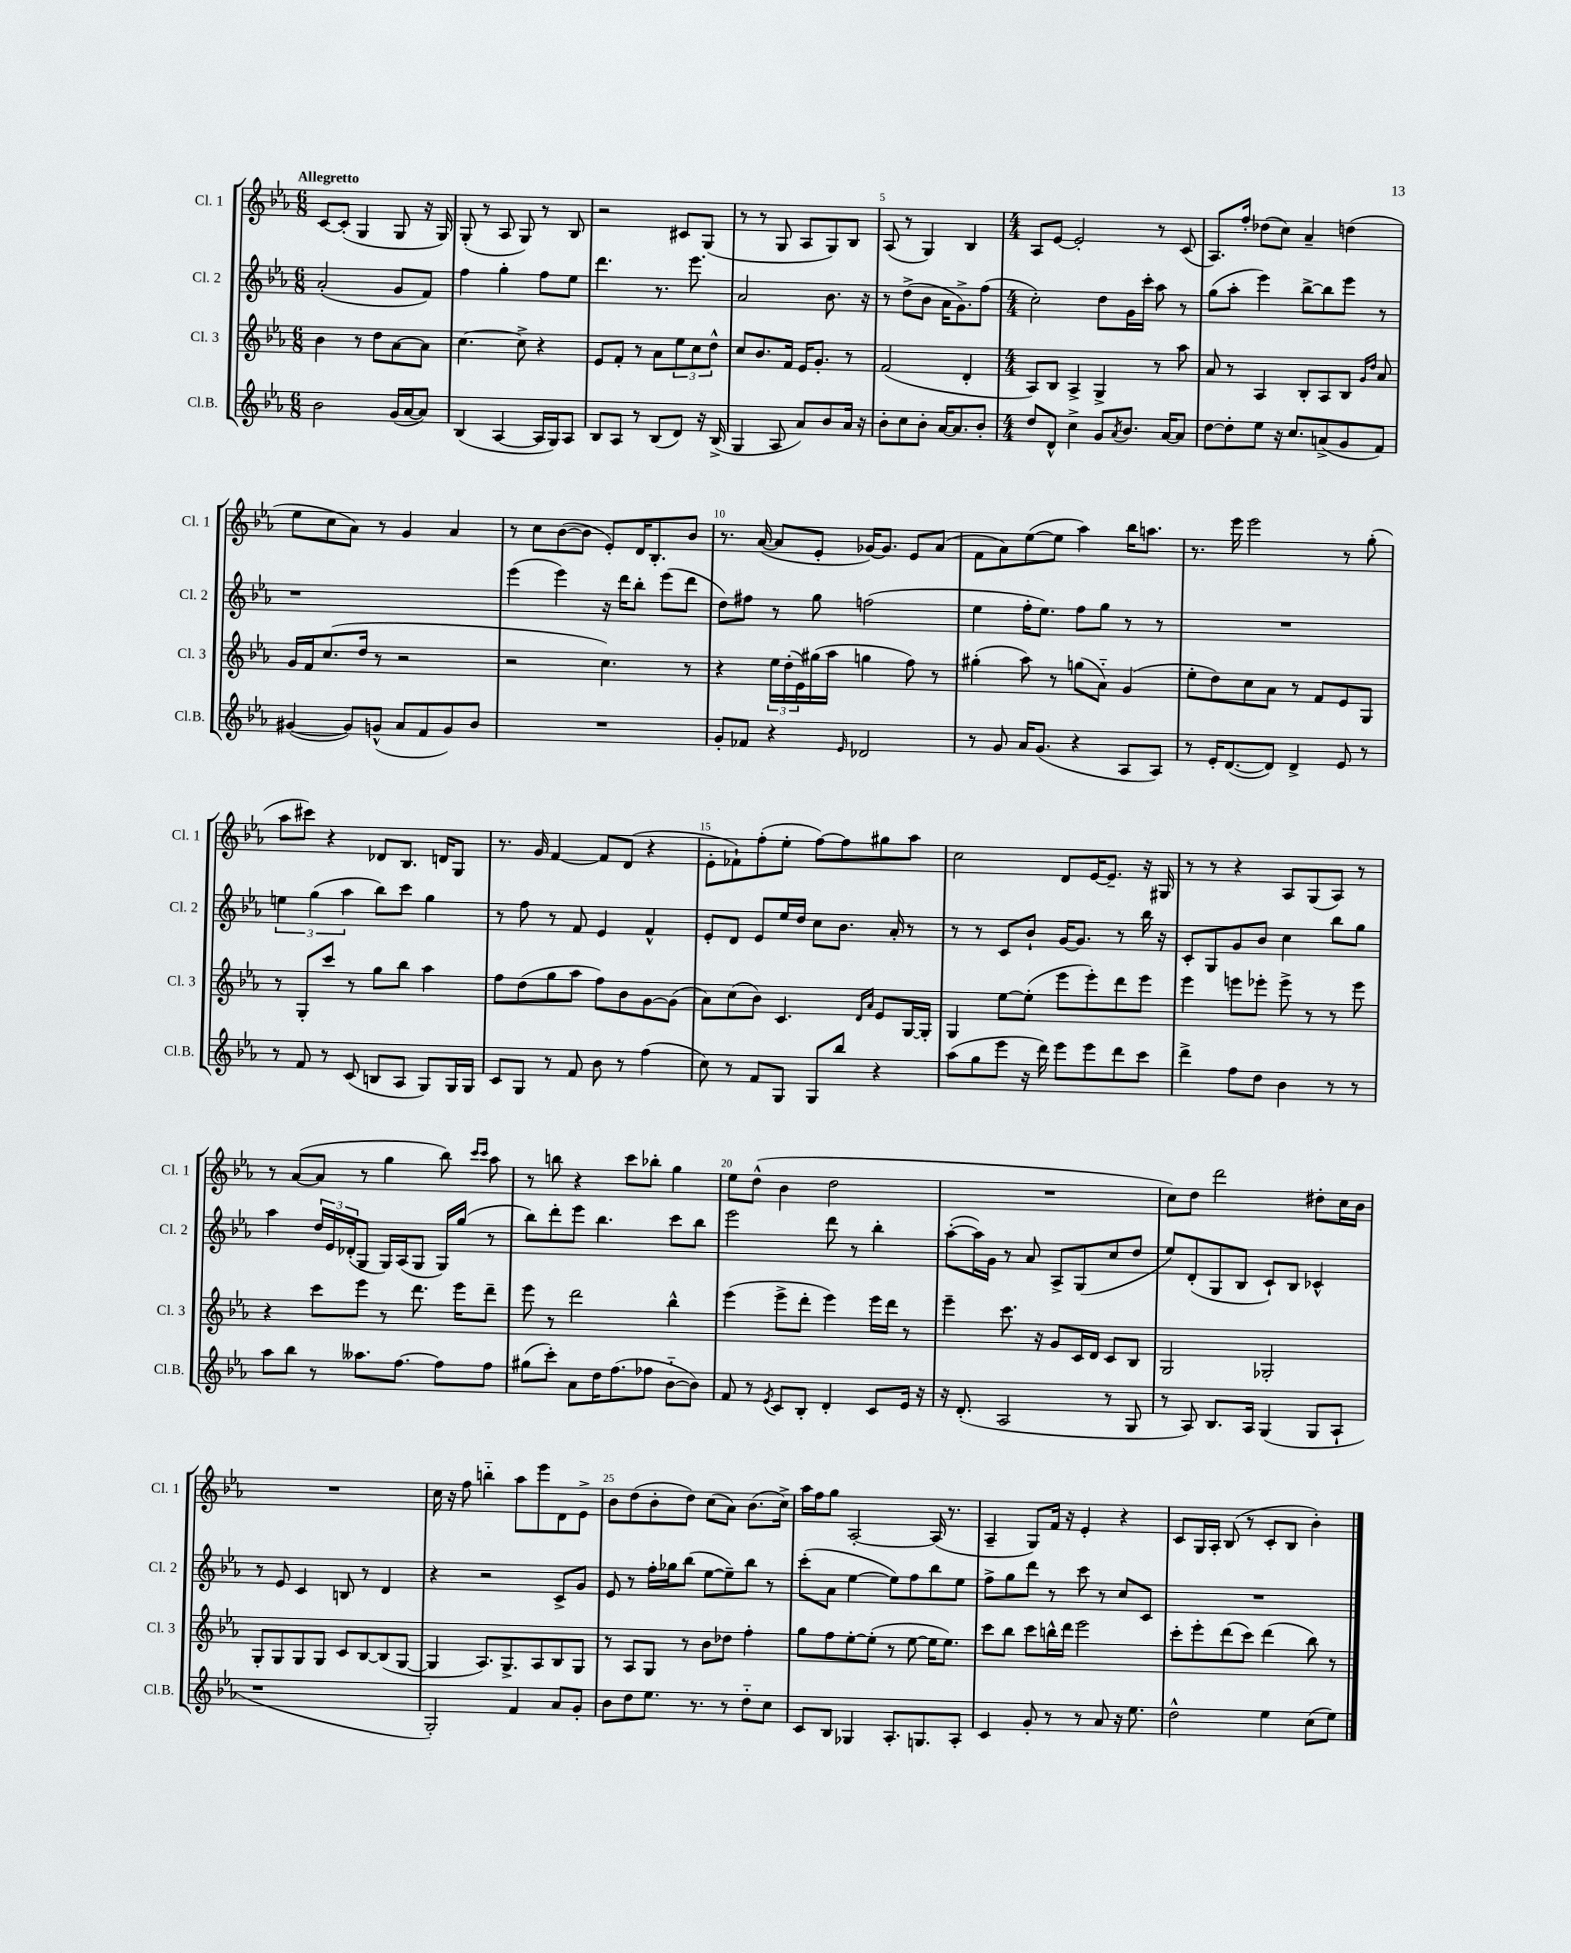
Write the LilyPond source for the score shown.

<<
\new StaffGroup <<
\new Staff = "s0" \with { instrumentName = "Cl. 1" shortInstrumentName = "Cl. 1" } {
    \clef treble \key ees \major \numericTimeSignature \time 6/8 \tempo "Allegretto"
    c'8~ c'8-.( g4 g8 r16 g16) |
    g8-.( r8 aes8 g8) r8 bes8 |
    r2 cis'8 g8( |
    r8 r8 g8 aes8 g8) bes8 |
    aes8( r8 g4) bes4 |
    \numericTimeSignature \time 4/4 aes8 ees'8~ ees'2-. r8 c'8( |
    aes8.) f''16-. des''8( c''8) aes'4-- d''4( |
    ees''8 c''8 aes'8) r8 g'4 aes'4 |
    r8 c''8 bes'8~( bes'8 ees'8-.) d'16 bes8.-. bes'8 |
    r8. aes'16~( aes'8 ees'8-. ges'16~) ges'8. ees'8 aes'8( |
    f'8 aes'8) ees''8~( ees''8 aes''4) bes''16 a''8. |
    r8. ees'''16 ees'''2 r8 g''8-.( |
    aes''8 cis'''8) r4 des'8 bes8. d'16 g8 |
    r8. g'16 f'4~ f'8 d'8( r4 |
    ees'8-. fes'8-!) f''8-.( ees''8-. f''8~) f''8 gis''8 aes''8 |
    c''2 d'8 ees'16~ ees'8.-- r16 gis16 |
    r8 r8 r4 aes8 g8( aes8) r8 |
    r8 aes'8~( aes'8 r8 g''4 bes''8) \grace { c'''16 c'''16 } aes''8 |
    r8 b''8 r4 c'''8 bes''8-. g''4 |
    ees''8 d''8-^( bes'4 d''2 |
    R1 |
    c''8) d''8 d'''2 dis''8-. c''16 bes'16 |
    R1 |
    c''16 r16 f''8 b''4-_ aes''8 ees'''8 d'8 ees'8-> |
    bes'8 d''8( bes'8-. d''8) c''8( aes'8) bes'8.( c''16->) |
    aes''16 f''16 g''8 aes2~-. aes16( r8. |
    aes4-- g8) f'16 r16 ees'4-. r4 |
    c'8 g16 aes16-. bes8( r8 c'8-. bes8 bes'4-.) \bar "|." |
}
\new Staff = "s1" \with { instrumentName = "Cl. 2" shortInstrumentName = "Cl. 2" } {
    \clef treble \key ees \major \numericTimeSignature \time 6/8
    aes'2-.( g'8 f'8) |
    f''4 g''4-. f''8 ees''8 |
    d'''4. r8. ees'''8. |
    aes'2 bes'8. r16 |
    r8 d''8->( bes'8 aes'16 g'8.->) f''8( |
    \numericTimeSignature \time 4/4 c''2-.) d''8 g'16 c'''16-. aes''8 r8 |
    g''8( aes''8-. ees'''4) bes''8~-> bes''8 ees'''8 r8 |
    r1 |
    ees'''4( ees'''4) r16 d'''16 bes''8-. ees'''8( d'''8 |
    d''8) fis''8 r8 g''8 f''2( |
    ees''4 f''16-. ees''8.) f''8 g''8 r8 r8 |
    R1 |
    \tuplet 3/2 { e''4 g''4( aes''4 } bes''8) c'''8 g''4 |
    r8 f''8 r8 f'8 ees'4 f'4-^ |
    ees'8-. d'8 ees'8 ees''16 d''16 c''8 bes'8. aes'16-. r8 |
    r8 r8 c'8 bes'8-! g'16~ g'8. r8 bes''16 r16 |
    c'8-. g8 g'8 bes'8 c''4 bes''8 g''8 |
    aes''4 \tuplet 3/2 { d''16 ees'16 des'16-.( } g8 g16) aes16( g8 g16) g''16( r8 |
    bes''8) d'''8-. ees'''8 bes''4. c'''8 bes''8 |
    ees'''2 d'''8 r8 bes''4-. |
    aes''8~-.( aes''16) g'16 r8 aes'8 aes8-> g8( c''8 d''8 |
    ees''8) d'8-.( g8 bes8 c'8-!) bes8 ces'4-^ |
    r8 ees'8 c'4 b8 r8 d'4 |
    r4 r2 c'8-> g'8 |
    ees'8 r8 f''16-. ges''16 bes''8( ees''8~ ees''8--) bes''8 r8 |
    c'''8-.( aes'8 ees''4~ ees''8) f''8 bes''8 ees''8 |
    f''8-> g''8 d'''8 r8 c'''8 r8 c''8 c'8 |
    R1 \bar "|." |
}
\new Staff = "s2" \with { instrumentName = "Cl. 3" shortInstrumentName = "Cl. 3" } {
    \clef treble \key ees \major \numericTimeSignature \time 6/8
    bes'4 r8 d''8 aes'8~ aes'8 |
    c''4.~ c''8-> r4 |
    ees'8 f'8-. r8 aes'8 \tuplet 3/2 { ees''8 c''8 d''8-^ } |
    c''8 bes'8. f'16 ees'16 g'8.-. r8 |
    f'2( d'4-. |
    \numericTimeSignature \time 4/4 aes8) bes8 aes4-> g4-> r8 aes''8 |
    aes'8 r8 aes4 bes8-. aes8 bes8 \grace { g'16 d''16 } aes'8 |
    g'16 f'16 c''8.( d''16 r8 r2 |
    r2 c''4.) r8 |
    r4 \tuplet 3/2 { ees''16 d''16-.( ees'16) } gis''16( aes''16 g''4 f''8) r8 |
    gis''4-.( aes''8) r8 g''8( aes'8-_) g'4( |
    ees''8-. d''8) c''8 aes'8 r8 f'8 ees'8 g8 |
    r8 g8-. c'''8 r8 g''8 bes''8 aes''4 |
    f''8 d''8( g''8 aes''8 f''8) bes'8 g'8~ g'8( |
    aes'8) c''8( bes'8) c'4. \grace { d'16 aes'16 } ees'8 g16~ g16-. |
    g4 ees''8~ ees''8-.( ees'''8 ees'''8-.) d'''8 ees'''8 |
    ees'''4 e'''8 ees'''8-. ees'''8-> r8 r8 ees'''8 |
    r4 c'''8 ees'''8 r8 d'''8. ees'''16 d'''8-- |
    ees'''8 r8 d'''2 bes''4-^ |
    ees'''4( ees'''8-> d'''8-. ees'''4) ees'''16 d'''16 r8 |
    ees'''4-- c'''8. r16 g'8 c'16 d'16 c'8 bes8 |
    g2 ges2-. |
    g8-. g8 g8 g8 c'8 bes8~ bes8( g8~ |
    g4 aes8.) g8.-> aes8 bes8 g8 |
    r8 aes8 g8 r8 bes'8 des''8 f''4-. |
    g''8 f''8 ees''8~-. ees''8-.( r8 ees''8~ ees''16 ees''8.) |
    c'''8 bes''8 c'''8 b''16-^ d'''16 ees'''2 |
    c'''8-. ees'''8-. d'''8( c'''8) d'''4( bes''8) r8 \bar "|." |
}
\new Staff = "s3" \with { instrumentName = "Cl.B." shortInstrumentName = "Cl.B." } {
    \clef treble \key ees \major \numericTimeSignature \time 6/8
    bes'2 g'16( aes'16~ aes'8) |
    bes4( aes4~ aes16 g16) aes8 |
    bes8 aes8 r8 bes8( d'8) r16 bes16->( |
    g4 aes8 aes'8) bes'8 aes'16 r16 |
    bes'8-. c''8 bes'8-. aes'16~ aes'8. bes'8-. |
    \numericTimeSignature \time 4/4 d''8 d'8-^ c''4-> g'8 \acciaccatura { aes'8 } bes'8. aes'16~ aes'8 |
    d''8~ d''8-. ees''8 r16 c''8. a'8->( g'8 f'8) |
    gis'4~( gis'8) g'8-^( aes'8 f'8 g'8) bes'8 |
    R1 |
    g'8-. fes'8 r4 \grace { ees'16 } des'2 |
    r8 g'8 aes'16 g'8.( r4 aes8 aes8) |
    r8 ees'16-. d'8.~( d'8) d'4-> ees'8 r8 |
    r8 f'8 r8 c'8( b8 aes8 g8) g16 g16 |
    c'8 g8 r8 f'8 bes'8 r8 f''4( |
    c''8) r8 f'8 g8 g8 bes''8 r4 |
    aes''8( g''8 ees'''8 r16 d'''16) ees'''8 ees'''8 d'''8 c'''8 |
    d'''4-> f''8 d''8 bes'4 r8 r8 |
    aes''8 bes''8 r8 aeses''8. f''8.~ f''8 f''8 |
    gis''8( c'''8-.) aes'8 d''16 f''8.( fes''8 bes'8~-_ bes'8) |
    f'8 r8 \acciaccatura { ees'8 } c'8 bes8-. d'4-. c'8 ees'16 r16 |
    r16 d'8.-.( aes2 r8 g8 |
    r8 aes8) bes8. aes16 g4( g8 aes8-! |
    r1 |
    g2-.) f'4 aes'8 g'8-. |
    bes'8 d''8 ees''8. r8. r8 d''8-_ c''8 |
    c'8 bes8 ges4 aes8.-. g8. aes8-. |
    c'4 g'8-. r8 r8 aes'8 r16 ees''8. |
    d''2-^ ees''4 c''8( ees''8) \bar "|." |
}
>>
>>
\layout { \context { \Score \override BarNumber.break-visibility = ##(#f #t #t) barNumberVisibility = #(every-nth-bar-number-visible 5) } }
